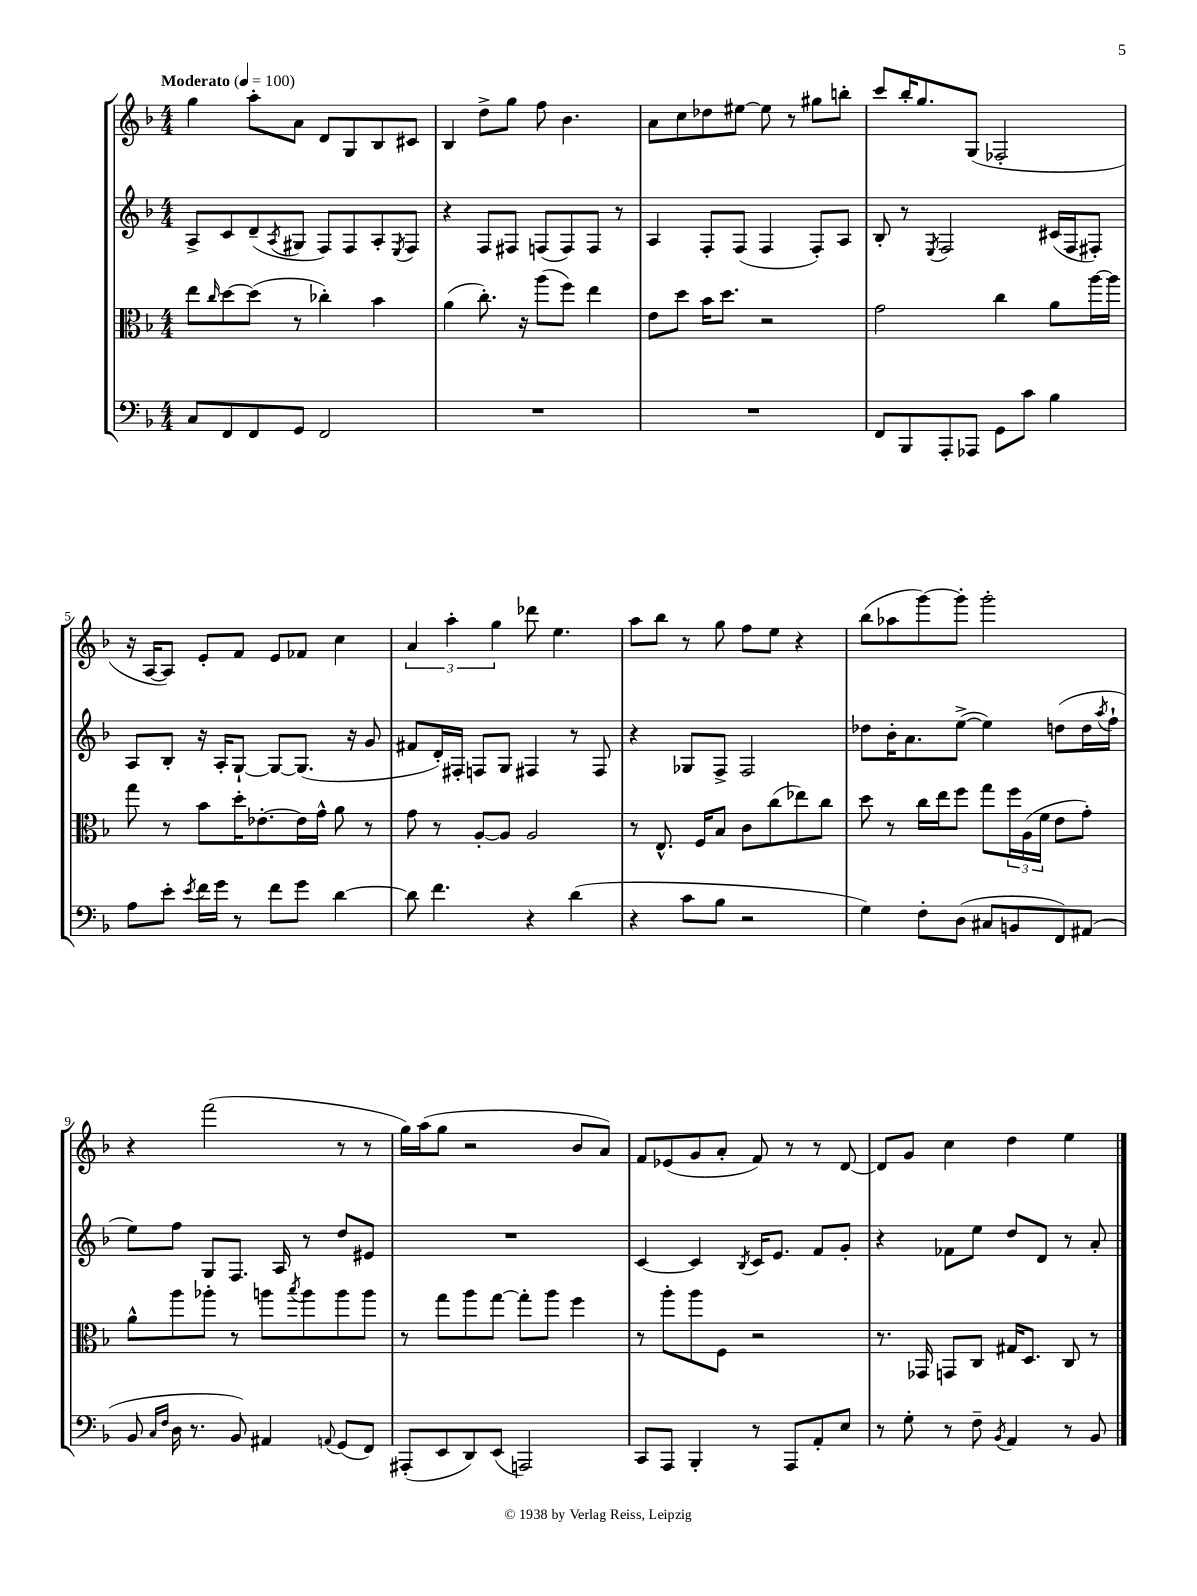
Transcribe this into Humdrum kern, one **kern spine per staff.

**kern	**kern	**kern	**kern
*staff4	*staff3	*staff2	*staff1
*clefF4	*clefC3	*clefG2	*clefG2
*k[b-]	*k[b-]	*k[b-]	*k[b-]
*M4/4	*M4/4	*M4/4	*M4/4
*MM100	*MM100	*MM100	*MM100
8C	8ee	8A^	4gg
.	16qqcc	.	.
8FF	[8dd	8c	.
8FF	(8dd]	(8d~	8aa'
.	.	8qA	.
8GG	8r	8G#	8a
2FF	4cc-')	8F)	8d
.	.	8F	8G
.	4b-	8A'	8B-
.	.	8qE	.
.	.	8F	8c#
=	=	=	=
1r	(4a	4r	4B-
.	8.cc')	8F	8dd^
.	.	8F#	8gg
.	16r	.	.
.	(8aa	(8F	8ff
.	8ff)	8F)	4.b-
.	4ee	8F	.
.	.	8r	.
=	=	=	=
1r	8e	4A	8a
.	8dd	.	8cc
.	16b-	8F'	8dd-
.	8.dd	.	.
.	.	(8F	[8ee#
.	2r	4F	8ee#]
.	.	.	8r
.	.	8F')	8gg#
.	.	8A	8bb'
=	=	=	=
8FF	2g	8B-'	8ccc
8BBB-	.	8r	16bb-'
.	.	.	8.gg
.	.	8qE	.
8AAA'	.	2F	.
8AAA-	.	.	(8G
8GG	4cc	.	2F-'
8c	.	.	.
4B-	8a	(16c#	.
.	.	16F	.
.	[16aa	8F#')	.
.	16aa]	.	.
=	=	=	=
8A	8gg	8A	16r
.	.	.	[16A
8e'	8r	8B-'	8A])
8qe	.	.	.
16f	8b-	16r	8e'
16g	.	16A'	.
8r	16dd'	[8G`	8f
.	[8.e-'	.	.
8f	.	8G_	8e
8g	16e-]	(8.G]	8f-
.	16g^^	.	.
[4d	8a	.	4cc
.	.	16r	.
.	8r	8g	.
=	=	=	=
8d]	8g	8f#	6a
4.f	8r	16d')	.
.	.	.	6aa'
.	.	16F#'	.
.	[8A'	8F	.
.	.	.	6gg
.	8A]	8G	.
4r	2A	4F#	8ddd-
.	.	.	4.ee
(4d	.	8r	.
.	.	8F#	.
=	=	=	=
4r	8r	4r	8aa
.	8.E^^	.	8bb-
8c	.	8G-	8r
.	16F	.	.
8B-	8B-	8F^	8gg
2r	8c	2F	8ff
.	(8cc	.	8ee
.	8ee-)	.	4r
.	8cc	.	.
=	=	=	=
4G)	8dd	8dd-	(8bb-
.	8r	16b-'	8aa-
.	.	8.a	.
8F'	16cc	.	[8ggg)
.	16ee	.	.
(8D	8ff	([8ee^	8ggg']
8C#	8gg	4ee])	2ggg'
8BB	24ff	.	.
.	(24A	.	.
.	24f	.	.
8FF)	8e	(8dd	.
(8AA#	8g')	16dd	.
.	.	8qaa	.
.	.	16ff`	.
=	=	=	=
8BB-	8a^^	8ee)	4r
16qqC	.	.	.
16qqF	.	.	.
16D	8aa	8ff	.
8.r	.	.	.
.	8aa-'	8G	(2fff
8BB-)	8r	8.F	.
4AA#	8aa	.	.
.	.	16A	.
.	8qbb-	.	.
.	8aa	8r	.
8qqAA	.	.	.
(8GG	8aa	8dd	8r
8FF)	8aa	8e#	8r
=	=	=	=
(8AAA#'	8r	1r	16gg)
.	.	.	(16aa
8EE	8gg	.	8gg
8DD)	8aa	.	2r
(8EE	[8gg	.	.
2AAA)	8gg']	.	.
.	8aa	.	.
.	4ff	.	8b-
.	.	.	8a)
=	=	=	=
8CC	8r	[4c	8f
8AAA	8aa'	.	(8e-
4BBB-'	8aa	4c]	8g
.	8F	.	8a'
.	.	8qB-	.
8r	2r	16c	8f)
.	.	8.e	.
8AAA	.	.	8r
8AA'	.	8f	8r
8E	.	8g'	[8d
=	=	=	=
8r	8.r	4r	8d]
8G'	.	.	8g
.	16GG-	.	.
8r	8GG	8f-	4cc
8F~	8C	8ee	.
8qBB-	.	.	.
4AA	16G#	8dd	4dd
.	8.D	.	.
.	.	8d	.
8r	8C	8r	4ee
8BB-	8r	8a'	.
==	==	==	==
*-	*-	*-	*-
